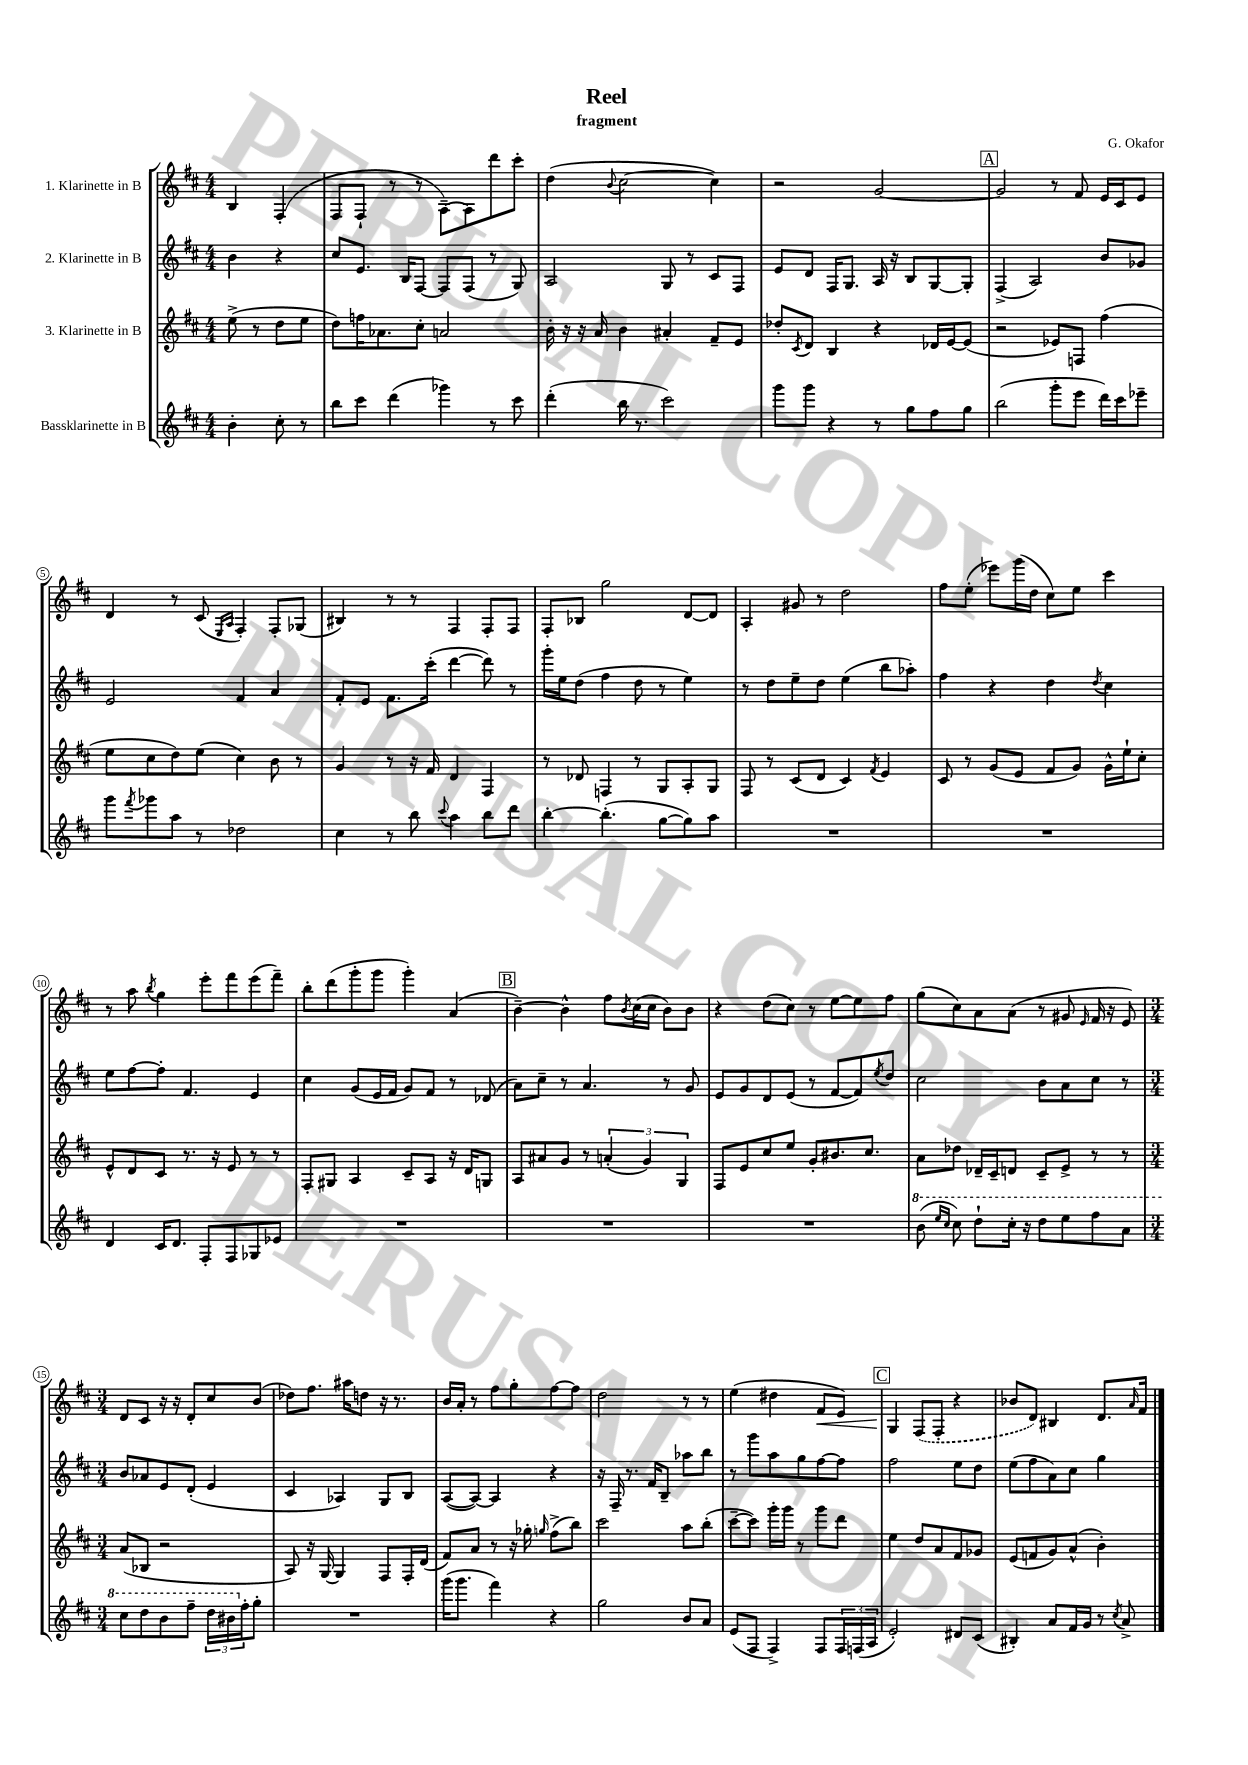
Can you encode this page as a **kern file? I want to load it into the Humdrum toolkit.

**kern	**kern	**kern	**kern	**dynam
*part4	*part3	*part2	*part1	*part1
*staff4	*staff3	*staff2	*staff1	*staff1
*I"Bassklarinette in B	*I"3. Klarinette in B	*I"2. Klarinette in B	*I"1. Klarinette in B	*
*clefG2	*clefG2	*clefG2	*clefG2	*
*k[f#c#]	*k[f#c#]	*k[f#c#]	*k[f#c#]	*
*M4/4	*M4/4	*M4/4	*M4/4	*
=	=	=	=	=
4b'\	(8ee^\	4b\	4B/	.
.	8r	.	.	.
8cc#'\	8dd\L	4r	(4F#'/	.
8r	8ee\J	.	.	.
=1	=1	=1	=1	=1
8bb\L	8dd\L)	8cc#/L	8F#/L	.
8ccc#\J	16ffn\K	8.e/J	8F#`/J	.
.	8.a-X\	.	.	.
(4ddd\	.	.	8r	.
.	.	16B/KL	.	.
.	8cc#'\J	[8F#/J	8r	.
4ggg-X\)	2an/	8F#/L]	[8A~\L)	.
.	.	(8F#/J	8A\]	.
8r	.	8r	8ddd\	.
8ccc#\	.	8G/)	8ccc#'\J	.
=2	=2	=2	=2	=2
(4ddd'\	16b'\	2A/	(4dd\	.
.	16r	.	.	.
.	16r	.	.	.
.	16a/	.	.	.
.	.	.	8qqb/	.
16bb\	4b\	.	[2cc#\	.
8.r	.	.	.	.
2ccc#\)	4a#X'/	8G/	.	.
.	.	8r	.	.
.	8f#~/L	8c#/L	4cc#\])	.
.	8e/J	8F#/J	.	.
=3	=3	=3	=3	=3
8ggg\L	8dd-X'/L	8e/L	2r	.
.	8qc#/	.	.	.
8ggg\J	8d/J	8d/J	.	.
4r	4B/	16F#/KL	.	.
.	.	8.G/J	.	.
8r	4r	16A/	[2g/	.
.	.	16r	.	.
8gg\L	.	8B/L	.	.
8ff#\	16d-X/LL	[8G/	.	.
.	[16e/J	.	.	.
8gg\J	(8e/J]	8G'/J]	.	.
!!LO:REH:place=s1:t=A
=4	=4	=4	=4	=4
(2bb\	2r	(4F#^/	2g/]	.
.	.	2A/)	.	.
8ggg'\L	8e-X/L)	.	8r	.
8eee\J	8Fn/J	.	8f#/	.
16ddd\LL)	(4ff#\	8b/L	16e/LL	.
16ccc#\J	.	.	16c#/J	.
8eee-X~\J	.	8g-X/J	8e/J	.
!!LO:LB:g=z
=5	=5	=5	=5	=5
8ggg\L	8ee\L	2e/	4d/	.
8qfff#/	.	.	.	.
8ggg-X\	8cc#\	.	.	.
8aa\J	8dd\)	.	8r	.
8r	(8ee\J	.	(8c#/	.
.	.	.	16qqE/LL	.
.	.	.	16qqA/JJ	.
2dd-X\	4cc#\)	4f#/	4F#'/)	.
.	8b\	4a/	8F#'/L	.
.	8r	.	(8G-X/J	.
=6	=6	=6	=6	=6
4cc#\	4g/	8f#'/L	4B#X/)	.
.	.	8e/J	.	.
8r	8r	8.f#\L	8r	.
8bb\	16r	.	8r	.
.	16f#/	(16ccc#'\Jk	.	.
8qqccc#/	.	.	.	.
4aa\	4d/	[4ddd\	4F#/	.
8bb\L	4F#/	8ddd\])	8F#'/L	.
8ddd\J	.	8r	8F#/J	.
=7	=7	=7	=7	=7
[4bb'\	8r	16ggg'\LL	8F#'/L	.
.	.	16ee\J	.	.
.	8d-X/	(8dd\J	8B-X/J	.
(4.bb'\]	4Fn/	4ff#\	2gg\	.
.	8r	8dd\	.	.
[8gg\L	8G/L	8r	.	.
8gg\])	8A'/	4ee\)	[8d/L	.
8aa\J	8G/J	.	8d/J]	.
=8	=8	=8	=8	=8
1r	8F#/	8r	4A'/	.
.	8r	8dd\L	.	.
.	(8c#/L	8ee~\	8g#X/	.
.	8d/J	8dd\J	8r	.
.	4c#/)	(4ee\	2dd\	.
.	8qf#/	.	.	.
.	4e/	8bb\L	.	.
.	.	8aa-X'\J)	.	.
=9	=9	=9	=9	=9
1r	8c#/	4ff#\	8ff#\L	.
.	8r	.	(8ee'\J	.
.	(8g/L	4r	8eee-X\L)	.
.	8e/J	.	(16ggg\L	.
.	.	.	16dd\JJ	.
.	8f#/L	4dd\	8cc#\L)	.
.	8g/J)	.	8ee\J	.
.	.	8qdd/	.	.
.	16g^^\LL	4cc#\	4ccc#\	.
.	16ee`\J	.	.	.
.	8cc#'\J	.	.	.
!!LO:LB:g=z
=10	=10	=10	=10	=10
4d/	8e^^/L	8ee\L	8r	.
.	8d/	[8ff#\	8aa\	.
.	.	.	8qbb/	.
16c#/KL	8c#/J	8ff#'\J]	4gg\	.
8.d/J	.	.	.	.
.	8.r	4.f#/	.	.
8F#'/L	.	.	8eee'\L	.
.	16r	.	.	.
8F#/	8e/	.	8fff#\	.
8G-X/	8r	4e/	(8eee\	.
8e-X/J	8r	.	8fff#~\J)	.
=11	=11	=11	=11	=11
1r	8F#'/L	4cc#\	8bb'\L	.
.	8G#X/J	.	(8ddd\	.
.	4A/	(8g/L	8ggg'\	.
.	.	16e/L	8ggg\J	.
.	.	16f#/JJ	.	.
.	8c#~/L	8g/L)	4ggg'\)	.
.	8A/J	8f#/J	.	.
.	16r	8r	(4a/	.
.	16d/KL	.	.	.
.	8Gn/J	(8d-X/	.	.
!!LO:REH:place=s1:t=B
=12	=12	=12	=12	=12
1r	8A/L	8a\L)	[4b~\)	.
.	8a#X/	8cc#~\J	.	.
.	8g/J	8r	4b^^\]	.
.	8r	4.a/	.	.
.	(6an'/	.	8ff#\L	.
.	.	.	8qb/	.
.	.	.	(16cc#\L	.
.	6g/)	.	.	.
.	.	.	16cc#\JJ	.
.	.	8r	8b\L)	.
.	6G/	.	.	.
.	.	8g/	8b\J	.
=13	=13	=13	=13	=13
1r	8F#/L	8e/L	4r	.
.	8e/	8g/	.	.
.	8cc#/	8d/	(8dd\L	.
.	8ee/J	(8e/J	8cc#\J)	.
.	8g'/L	8r	8r	.
.	8.b#X/	[8f#/L	[8ee\L	.
.	.	8f#/])	8ee\]	.
.	8.cc#/J	.	.	.
.	.	8qee/	.	.
.	.	8dd/J	8ff#\J	.
=14	=14	=14	=14	=14
*8va	*	*	*	*
(8bb\	8a\L	2cc#\	(8gg\L	.
16qqeee/LL	.	.	.	.
16qqccc#/JJ	.	.	.	.
8ccc#\)	8dd-X\J	.	8cc#\)	.
8ddd`\L	16d-X~/LL	.	8a\	.
.	16c#~/J	.	.	.
16ccc#'\Jk	8dn/J	.	(8a\J	.
16r	.	.	.	.
8ddd\L	8c#~/L	8b\L	8r	.
8eee\	8e^/J	8a\	8g#X/	.
.	.	.	16qqe/	.
8fff#\	8r	8cc#\J	16f#/	.
.	.	.	16r	.
8aa\J	8r	8r	8e/)	.
!!LO:LB:g=z
=15	=15	=15	=15	=15
*M3/4	*M3/4	*M3/4	*M3/4	*
8ccc#\L	(8a/L	8b/L	8d/L	.
8ddd\	8B-X/J	8a-X/	8c#/J	.
8bb\	2r	8e/	16r	.
.	.	.	16r	.
8fff#~\J	.	(8d'/J	8d'/L	.
24ddd\LL	.	4e/	8cc#/	.
24bb#X\	.	.	.	.
*X8va	*	*	*	*
24ff#'\J	.	.	.	.
8gg'\J	.	.	(8b/J	.
=16	=16	=16	=16	=16
2.r	8A/)	4c#/	8dd-X\L)	.
.	16r	.	8.ff#\J	.
.	[16G/	.	.	.
.	4G/]	4A-X/)	.	.
.	.	.	16aa#X\KL	.
.	.	.	8ddn\J	.
.	8F#/L	8G/L	16r	.
.	.	.	8.r	.
.	16F#'/L	8B/J	.	.
.	(16d/JJ	.	.	.
=17	=17	=17	=17	=17
(16ggg\KL	8f#/L)	([8A/L	16b/LL	.
8.ggg\J	.	.	16a'/JJ	.
.	8a/J	8A/J_)	8r	.
4fff#\)	8r	4A/]	8ff#\L	.
.	16r	.	8gg'\	.
.	16gg-X'\	.	.	.
.	16qqggn/	.	.	.
4r	(8ff#^\L	4r	[8ff#\	.
.	8bb\J)	.	8ff#\J]	.
=18	=18	=18	=18	=18
2gg\	2ccc#\	16r	2dd\	.
.	.	16F#~/	.	.
.	.	8.r	.	.
.	.	16f#/KL	.	.
.	.	8B~/J	.	.
8b/L	8aa\L	8aa-X\L	8r	.
8a/J	(8bb'\J	8bb\J	8r	.
=19	=19	=19	=19	=19
(8e/L	[8ccc#~\L	8r	(4ee\	.
8F#/J	8ccc#\J])	8ggg\L	.	.
4F#^/)	16ggg'\LL	8aa\	4dd#X\	.
.	16ggg\JJ	.	.	.
.	8r	8gg\	.	.
!	!	!	!	!LO:HP:b
8F#/L	8ggg\L	[8ff#\	8f#/L	<
24F#/L	8ddd\J	8ff#\J]	8e/J)	.
(24Fn/	.	.	.	.
24A/JJ	.	.	.	.
!!LO:REH:place=s1:t=C
=20	=20	=20	=20	=20
2e'/)	4ee\	2ff#\	4G/	.
.	8dd/L	.	(8F#/L	[
.	8a/	.	8F#'/J	.
8d#X/L	8f#/	8ee\L	4r	.
(8c#/J	8g-X/J	8dd\J	.	.
=21	=21	=21	=21	=21
4B#X'/)	(8e/L	(8ee\L	8b-X/L	.
.	8fn/	8ff#\	8d/J)	.
8a/L	8g/)	8a\)	4B#X/	.
16f#/L	(8a^^/J	8cc#\J	.	.
16g/JJ	.	.	.	.
8r	4b'\)	4gg\	8.d/L	.
8qcc#/	.	.	.	.
8a^/	.	.	.	.
.	.	.	16qqa/	.
.	.	.	16f#/Jk	.
==	==	==	==	==
*-	*-	*-	*-	*-
